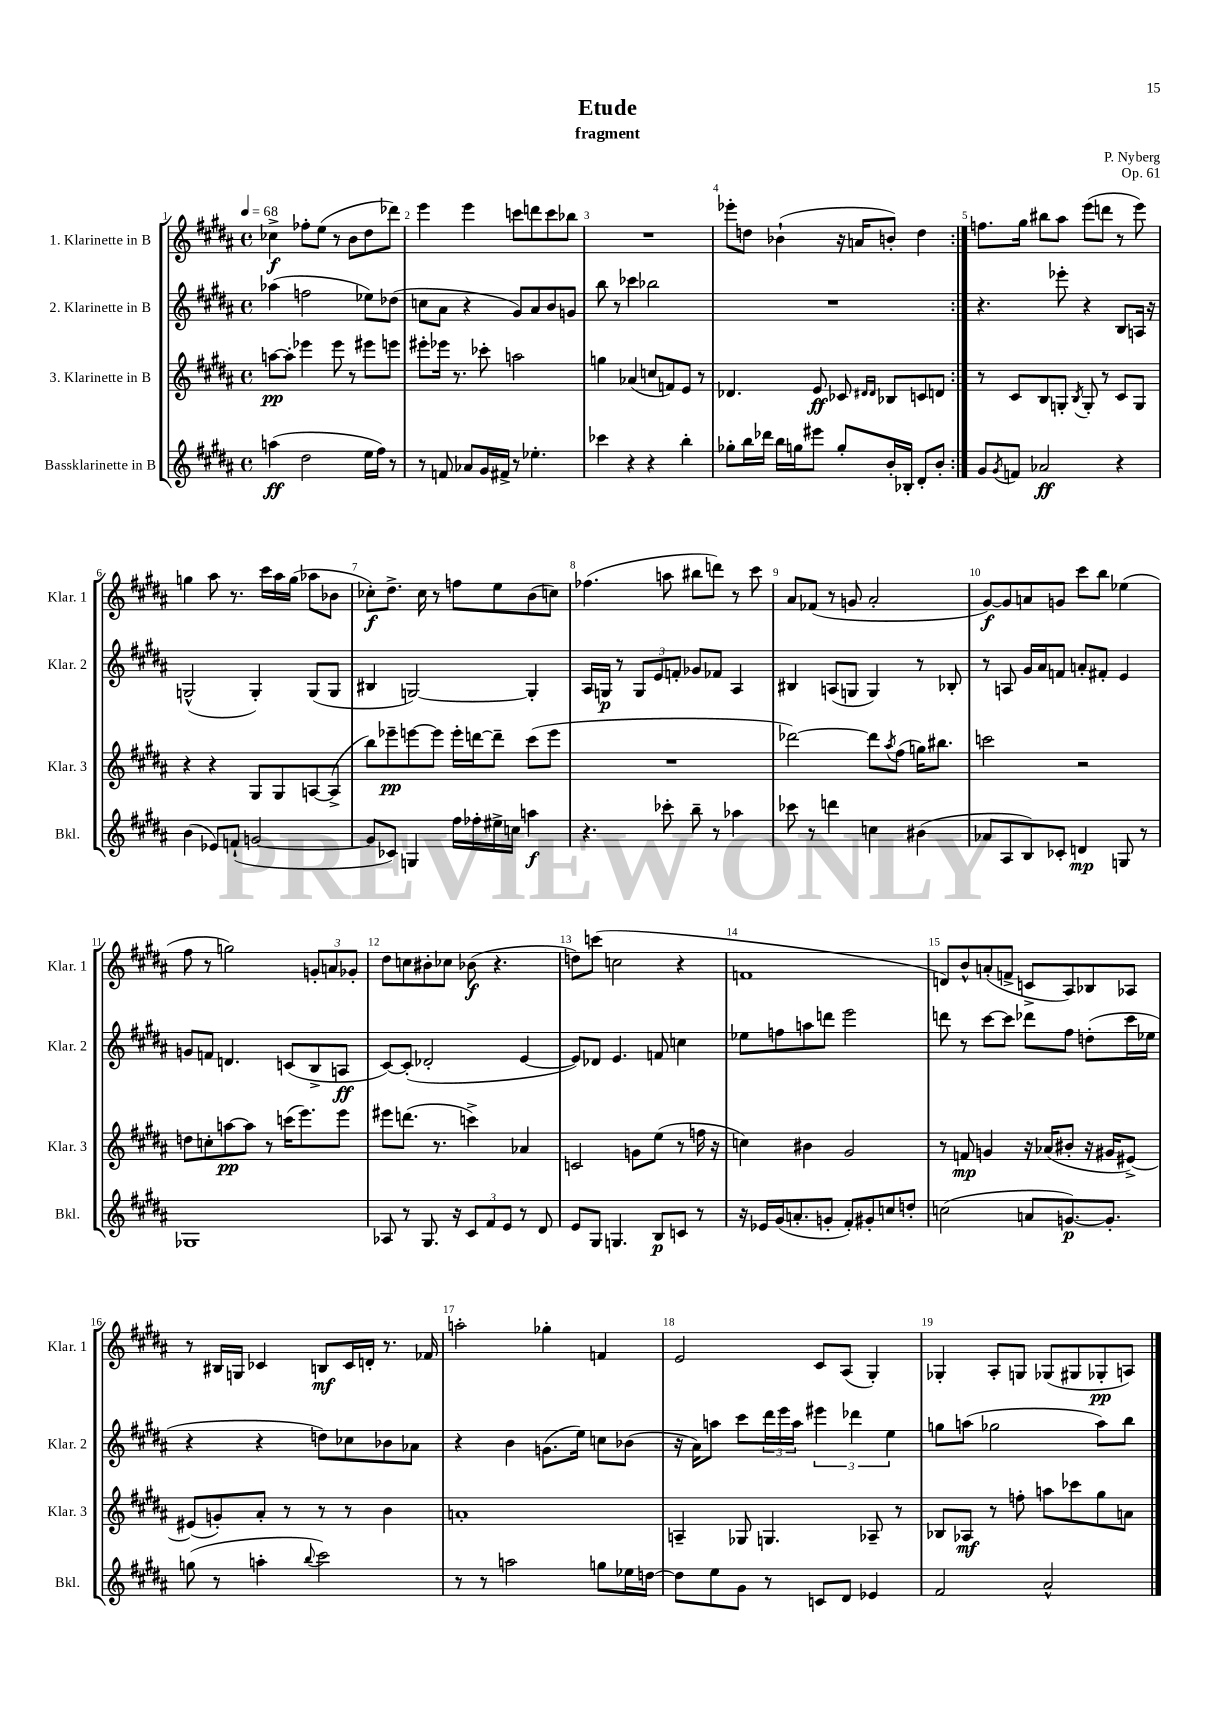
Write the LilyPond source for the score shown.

\header { title = "Etude" composer = "P. Nyberg" subtitle = "fragment" opus = "Op. 61" }
<<
\new StaffGroup <<
\new Staff = "s0" \with { instrumentName = "1. Klarinette in B" shortInstrumentName = "Klar. 1" } {
    \clef treble \key b \major \defaultTimeSignature \time 4/4 \tempo 4 = 68
    \repeat volta 2 { ces''4->\f fes''8-. e''8( r8 b'8 dis''8 des'''8) |
    e'''4 e'''4 c'''8 d'''8 c'''8 bes''8 |
    R1 |
    ees'''8-. d''8 bes'4-!( r16 a'16 b'8-.) d''4 | }
    f''8. gis''16 bis''8 ais''8 e'''8( d'''8 r8 e'''8) |
    g''4 ais''8 r8. cis'''16 ais''16 g''16( aes''8 bes'8 |
    ces''8-.\f) dis''8.-> ces''16 r8 f''8 e''8 b'8( c''8) |
    fes''4.( a''8 bis''8 d'''8) r8 cis'''8 |
    ais'8 fes'8( r8 g'8 ais'2-. |
    gis'8~\f) gis'8 a'8 g'8 cis'''8 b''8 ees''4( |
    fis''8 r8 g''2) \tuplet 3/2 { g'8-. a'8 ges'8-. } |
    dis''8 c''8 bis'8-. ces''8 bes'8\f( r4. |
    d''8) c'''8( c''2 r4 |
    f'1 |
    d'8) b'8-^ a'8-.( f'8-> c'8-> ais8) bes8 aes8 |
    r8 bis16 g16 ces'4 b8\mf ces'16 d'16-. r8. fes'16 |
    a''2-. ges''4-. f'4 |
    e'2 cis'8 ais8( gis4-.) |
    ges4-. ais8-. g8 ges8( gis8 ges8-.\pp a8) \bar "|." |
}
\new Staff = "s1" \with { instrumentName = "2. Klarinette in B" shortInstrumentName = "Klar. 2" } {
    \clef treble \key b \major \defaultTimeSignature \time 4/4
    \repeat volta 2 { aes''4( f''2 ees''8) des''8( |
    c''8 ais'8 r4 gis'8) ais'8 b'8 g'8 |
    b''8 r8 ces'''4 bes''2 |
    R1 | }
    r4. ees'''8-. r4 b8 a16 r16 |
    g2-^( g4-.) g8( g8 |
    bis4 g2~) g4-. |
    ais16 g16\p r8 \tuplet 3/2 { g8 e'8 f'8-. } ges'8 fes'8 ais4 |
    bis4 a8( g8 g4) r8 bes8-. |
    r8 a8 gis'16 ais'16 f'8 a'8-. fis'8-. e'4 |
    g'8 f'8 d'4. c'8( b8-> a8\ff |
    cis'8~) cis'8-.( des'2-. e'4~ |
    e'8) des'8 e'4. f'8 c''4 |
    ees''8 f''8 a''8 d'''8 e'''2 |
    d'''8 r8 cis'''8~ cis'''8 des'''8 fis''8 d''8-.( cis'''16 ees''16 |
    r4 r4 d''8) ces''8 bes'8 aes'8 |
    r4 b'4 g'8.( e''16) c''8 bes'8( |
    r16 ais'16) a''8 cis'''8 \tuplet 3/2 { dis'''16 e'''16 a''16 } \tuplet 3/2 { eis'''4 des'''4 e''4 } |
    g''8 a''8( ges''2 a''8) b''8 \bar "|." |
}
\new Staff = "s2" \with { instrumentName = "3. Klarinette in B" shortInstrumentName = "Klar. 3" } {
    \clef treble \key b \major \defaultTimeSignature \time 4/4
    \repeat volta 2 { a''8~\pp a''8-. ees'''4 ees'''8 r8 eis'''8 e'''8 |
    eis'''8-. ees'''16 r8. ces'''8-. a''2 |
    g''4 aes'4( c''8 f'8) e'8 r8 |
    des'4. e'8\ff ces'8 \grace { dis'16 dis'16 } bes8 c'8 d'8 | }
    r8 cis'8 b8 g8-. \acciaccatura { b8 } g8-. r8 cis'8 g8 |
    r4 r4 gis8 gis8 a8~ a8->( |
    b''8) ees'''8--\pp e'''8~ e'''8 e'''16-. d'''16~ d'''8-- cis'''8( e'''8 |
    R1 |
    des'''2~) des'''8 \acciaccatura { ais''8 } fis''8( g''16) bis''8. |
    c'''2 r2 |
    d''8 c''8-. a''8~\pp a''8 r8 c'''16( e'''8.) e'''8 |
    eis'''8 d'''8.( r8. c'''4->) aes'4 |
    c'2 g'8 e''8( r8 f''16 r16 |
    c''4) bis'4 gis'2 |
    r8 f'8\mp g'4 r16 aes'16( bis'8-. r16 gis'16 eis'8~->) |
    eis'8( g'8-.) ais'8-. r8 r8 r8 b'4 |
    a'1-. |
    a4-- ges8 g4. aes8-- r8 |
    bes8 aes8\mf r8 f''8-. a''8 ces'''8 gis''8 a'8 \bar "|." |
}
\new Staff = "s3" \with { instrumentName = "Bassklarinette in B" shortInstrumentName = "Bkl." } {
    \clef treble \key b \major \defaultTimeSignature \time 4/4
    \repeat volta 2 { a''4\ff( dis''2 e''16 fis''16) r8 |
    r8 f'8 aes'8 gis'16 fis'16-> r8 ees''4.-. |
    ces'''4 r4 r4 b''4-. |
    ges''8-. b''16 des'''16 b''16 g''16 eis'''8 g''8-. b'16-. bes16-. dis'8-. b'8-. | }
    gis'8 \acciaccatura { gis'8 } f'8 aes'2\ff r4 |
    b'4( ees'8) f'8-!( g'2~ |
    g'8 ces'8) g4 fis''16 fes''16-. eis''16-> c''16 a''4\f |
    r4. ces'''8-. b''8-- r8 aes''4 |
    ces'''8 r8 d'''4 c''4 bis'4( |
    aes'8 ais8 b8) ces'8-. d'4\mp g8 r8 |
    ges1 |
    aes8 r8 gis8. r16 \tuplet 3/2 { cis'8 fis'8 e'8 } r8 dis'8 |
    e'8 gis8 g4. b8\p c'8 r8 |
    r16 ees'16 gis'16( a'8.-. g'8-. fis'8-.) gis'8-. c''8 d''8-. |
    c''2( a'8 g'8.~\p) g'8.-. |
    g''8( r8 a''4-. \appoggiatura { b''8 } cis'''2) |
    r8 r8 a''2 g''8 ees''16 d''16~ |
    d''8 e''8 gis'8 r8 c'8 dis'8 ees'4 |
    fis'2 ais'2-^ \bar "|." |
}
>>
>>
\layout { \context { \Score \override BarNumber.break-visibility = ##(#f #t #t) barNumberVisibility = #all-bar-numbers-visible } }
